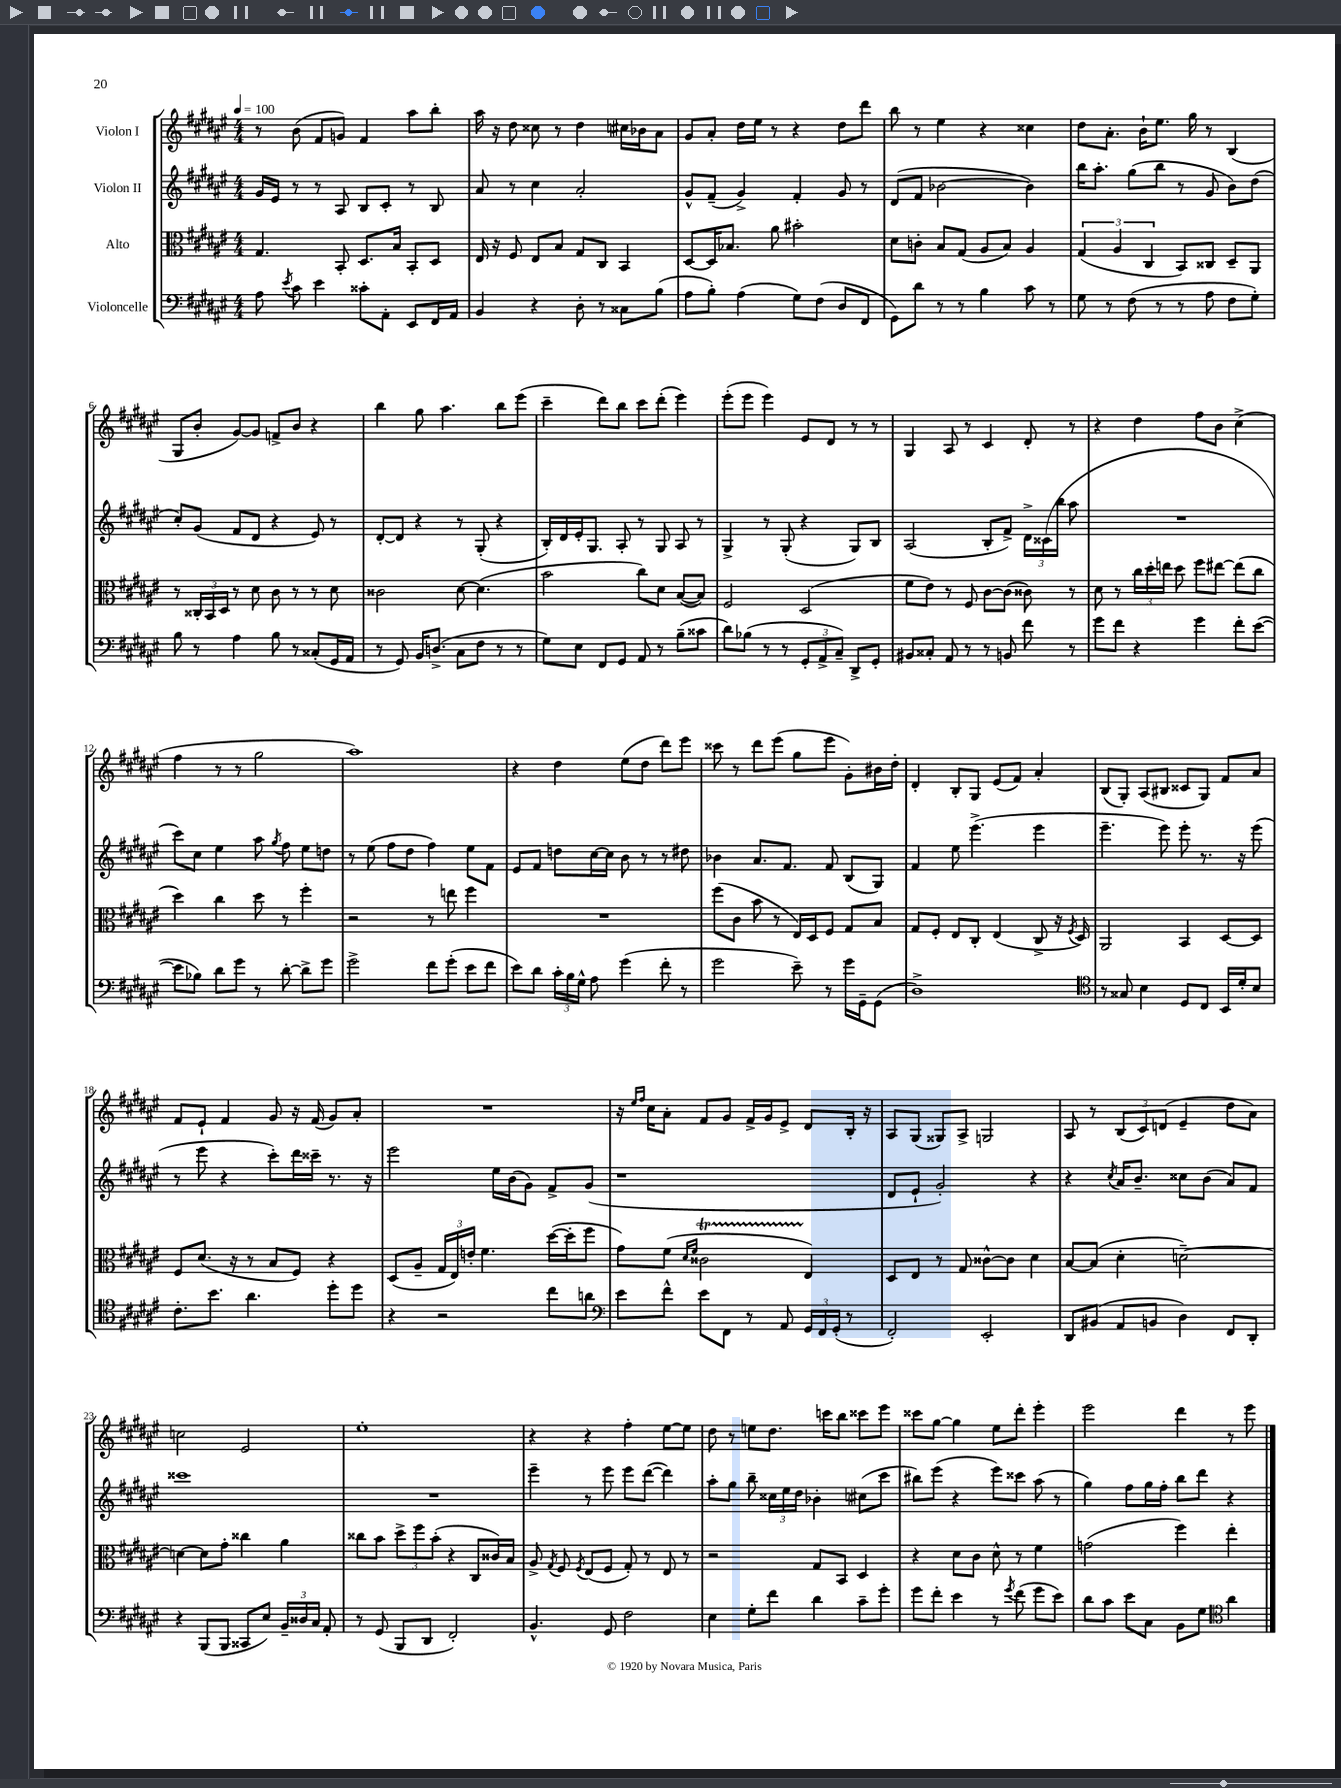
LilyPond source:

<<
\new StaffGroup <<
\new Staff = "s0" \with { instrumentName = "Violon I" } {
    \clef treble \key fis \major \numericTimeSignature \time 4/4 \tempo 4 = 100
    \autoBeamOff r8 b'8( fis'8[ g'8]) fis'4 ais''8[ b''8]-. |
    ais''16 r16 dis''8 cisis''8 r8 dis''4 cis''16[ bes'16 ais'8] |
    gis'8[ ais'8]-. dis''16[ eis''16] r8 r4 dis''8[ dis'''8] |
    b''8 r8 eis''4 r4 cisis''4 |
    dis''8[ ais'8.]-. b'16[-! eis''8.] gis''16 r8 b4( |
    gis8[ b'8]-. gis'8[~) gis'8] f'8[-> b'8] r4 |
    b''4 gis''8 ais''4. b''8[ eis'''8]( |
    cis'''4-- dis'''8[) b''8] cis'''8[ dis'''8]-.( eis'''4) |
    eis'''8[-.( eis'''8] eis'''4) eis'8[ dis'8] r8 r8 |
    gis4 ais8 r8 cis'4 dis'8-. r8 |
    r4 dis''4 fis''8[ b'8] cis''4->( |
    fis''4 r8 r8 gis''2 |
    ais''1) |
    r4 dis''4 eis''8[( dis''8] dis'''8[) eis'''8] |
    cisis'''8 r8 dis'''8[ eis'''8]( gis''8[ eis'''8] gis'8[-.) bis'16 dis''16]-. |
    dis'4-. b8[-. gis8] eis'8[( fis'8]) ais'4-. |
    b8[( gis8]-.) ais8[( bis8] cisis'8[ gis8]) fis'8[ ais'8] |
    fis'8[ eis'8]-! fis'4 gis'8 r16 fis'16( gis'8[) ais'8]-. |
    R1 |
    r16 \grace { eis''16[ fis''16] } cis''16[ ais'8]-. fis'8[ gis'8] fis'16[-> gis'16 eis'8]-> dis'8[ b16]-. r16 |
    ais8[ gis8]( gisis8[) ais8]-> g2 |
    ais8 r8 \tuplet 3/2 { b8[( cis'8) d'8]( } eis'4-- dis''8[ ais'8]) |
    c''2 eis'2 |
    eis''1-. |
    r4 r4 fis''4-. eis''8[~ eis''8] |
    dis''8 r8 e''8[ dis''8.] c'''16[ b''8] cisis'''8[ eis'''8] |
    cisis'''8[ gis''8]~ gis''4 eis''8[ dis'''8]-. eis'''4-. |
    eis'''2 dis'''4 r8 eis'''8 \bar "|." |
}
\new Staff = "s1" \with { instrumentName = "Violon II" } {
    \clef treble \key fis \major \numericTimeSignature \time 4/4
    \autoBeamOff gis'16[ eis'16] r8 r8 ais8 b8[ cis'8]-. r8 b8 |
    ais'8 r8 cis''4 ais'2-. |
    gis'8[-^ fis'8]--( gis'4->) fis'4-. gis'8 r8 |
    dis'8[( fis'8] bes'2~ bes'4) |
    b''16[ ais''8.]-. gis''8[( b''8] r8 gis'8 b'8[) dis''8]( |
    cis''8[-.) gis'8]( fis'8[ dis'8] r4 eis'8) r8 |
    dis'8[~-. dis'8] r4 r8 gis8-.( r4 |
    b16[-.) dis'16 eis'16-. gis8.] ais8-. r8 gis8 ais8 r8 |
    gis4-> r8 gis8-.( r4 gis8[) b8] |
    ais2( b8[-. fis'8]->) \tuplet 3/2 { dis'16[-> cisis'16( b''16] } ais''8 |
    R1 |
    cis'''8[) cis''8] eis''4 ais''8 \acciaccatura { gis''8 } fis''8 eis''8[ d''8] |
    r8 eis''8( fis''8[ dis''8] fis''4) eis''8[ fis'8] |
    eis'8[ fis'8] d''8[ cis''16~ cis''16] b'8 r8 r8 dis''8 |
    bes'4 ais'8.[ fis'8.] fis'8 b8[( gis8]) |
    fis'4 eis''8 eis'''4.->( eis'''4 |
    eis'''4.-- eis'''8) eis'''8-. r8. r16 eis'''8( |
    r8 eis'''8 r4 cis'''8[-.) dis'''16 cisis'''16]-- r8. r16 |
    eis'''2 eis''16[ b'16( gis'8]) fis'8[-> gis'8]( |
    r1 |
    dis'8[ eis'8]-! gis'2-.) r4 |
    r4 \acciaccatura { cis''8 } ais'16[ b'8.]-- cisis''8[ b'8]( ais'8[) fis'8] |
    cisis'''1 |
    R1 |
    eis'''4-- r8 eis'''8 eis'''8[ dis'''8]~( dis'''4) |
    ais''8[-. gis''8] b''8-- \tuplet 3/2 { cisis''16[ eis''16 dis''16] } bes'4-. cis''8[( cis'''8] |
    bis''8[) eis'''8]( r4 eis'''8[) cisis'''8] ais''8( r8 |
    gis''4) fis''8[ gis''16 fis''16]-. b''8[ dis'''8] r4 \bar "|." |
}
\new Staff = "s2" \with { instrumentName = "Alto" } {
    \clef alto \key fis \major \numericTimeSignature \time 4/4
    \autoBeamOff gis4. b,8-. dis8.[ b16] b,8[-. dis8] |
    eis16 r16 fis8 eis8[ b8] gis8[ cis8] b,4 |
    dis8[~ dis16 bes8.] ais'8 bis'2-. |
    dis'8[ c'8]-. b8[ gis8]( ais8[ b8]) ais4 |
    \tuplet 3/2 { gis4( ais4 cis4 } b,8[) cisis8] dis8[-- ais,8] |
    r8 \tuplet 3/2 { cisis16[-. b,16 dis16] } r8 dis'8 cis'8 r8 r8 dis'8 |
    cisis'2 dis'8~ dis'4.( |
    b'2 cis''8[) dis'8] b8[~( b8]) |
    fis2 dis2( |
    fis'8[ eis'8]) r8 fis8 cis'8[~ cis'8]( cisis'8) r8 |
    dis'8 r8 \tuplet 3/2 { cis''16[ dis''16-. e''16] } dis''8 fis''8[ eis''8]~ eis''8[( cis''8] |
    dis''4) cis''4 dis''8 r8 fis''4-. |
    r2 r8 e''8 fis''4 |
    R1 |
    fis''8[( cis'8] b'8 r8 eis16[) dis16 fis8] gis8[ b8] |
    gis8[ fis8]-. eis8[ cis8]-. eis4( cis8-> r16 \acciaccatura { fis8 } dis16) |
    ais,2 b,4 dis8[~ dis8] |
    fis8[ dis'8.]( r16 r8 b8[ fis8]) r4 |
    dis8[( ais8]-- \tuplet 3/2 { gis16[ eis16) e'16]-. } fis'4. dis''16[~( dis''16-. fis''8] |
    gis'8[) fis'8]( \grace { dis'16[ fis'16] } cisis'2\startTrillSpan eis4\stopTrillSpan) |
    dis8[ eis8] r8 gis8 cisis'8[~-^ cisis'8] dis'4 |
    b8[~ b8]( dis'4-. d'2~--) |
    d'4~ d'8[ gis'8]-. cisis''4 ais'4 |
    cisis''8[ b'8] \tuplet 3/2 { dis''8[-> fis''8 b'8]-.( } r4 cis8[ cisis'16) b16] |
    ais8-> \acciaccatura { gis8 } fis8 \acciaccatura { fis8 } eis8[( fis8] gis8-.) r8 eis8 r8 |
    r2 gis8[ b,8] dis4 |
    r4 dis'8[ cis'8] dis'8-^ r8 fis'4 |
    g'2( fis''4) eis''4-. \bar "|." |
}
\new Staff = "s3" \with { instrumentName = "Violoncelle" } {
    \clef bass \key fis \major \numericTimeSignature \time 4/4
    \autoBeamOff ais8 \acciaccatura { eis'8 } cis'8 eis'4 cisis'8[-. ais,8]-. eis,8[ fis,16 ais,16] |
    b,4 r4 dis8-. r8 cisis8[ b8]( |
    ais8[ b8]-.) ais4( gis8[) fis8]( dis8[ fis,8] |
    gis,8[) dis'8] r8 r8 b4 cis'8 r8 |
    gis8 r8 fis8( r8 r8 ais8 fis8[ gis8]-.) |
    b8 r8 ais4 b8 r8 cisis8[-.( gis,16 ais,16] |
    r8 gis,8) b,16[ d8.]->( cis8[ fis8] r8 r8 |
    gis8[) eis8] fis,8[ gis,8] ais,8 r8 b8[--( cisis'8] |
    dis'8[) bes8]( r8 r8 \tuplet 3/2 { gis,8[-. ais,8-> cis8]--) } dis,8[-> gis,8]-. |
    bis,8[ cisis8]-. ais,8 r8 r8 b,8 fis'8 r8 |
    gis'8[ fis'8] r4 gis'4 fis'8[-. eis'8]~( |
    eis'8[ bes8]) dis'8[ gis'8] r8 dis'8~-. dis'8[-> gis'8] |
    gis'2-> fis'8[ gis'8]-.( eis'8[ fis'8] |
    eis'8[) dis'8] \tuplet 3/2 { cis'16[-. b16 gis16]-^ } ais8 gis'4( fis'8-. r8 |
    gis'2 eis'8--) r8 gis'16[ gis,16-- gis,8]( |
    dis1->) |
    \clef tenor r8 gisis8 b4 dis8[ cis8] b,16[ dis'16-. b8] |
    cis'8.[-. b'8.] ais'4. dis''8[-. dis''8] |
    r4 r2 cis''8[ a'8] |
    \clef bass eis'8[ fis'8]-^ eis'8[ fis,8] r8 ais,8 \tuplet 3/2 { gis,16[ fis,16 gis,16]-.( } r8 |
    fis,2-.) eis,2-. |
    dis,8[ bis,8]( ais,8[ b,8] dis4) fis,8[ dis,8]-. |
    r4 b,,8[( b,,8] cisis,8[ eis8]) \tuplet 3/2 { b,16[-- disis16 cis16] } ais,8-. |
    r8 gis,8( b,,8[ dis,8] fis,2-.) |
    b,4.-^ gis,8 fis2 |
    eis4 gis8[-. fis'8] dis'4 cis'8[-- gis'8]-. |
    gis'8[ fis'8]-. eis'4 r8 \acciaccatura { gis'8 } fis'8( gis'8[ eis'8]) |
    dis'8[ cis'8] eis'8[ cis8] b,8[ gis8] \clef tenor ais'4 \bar "|." |
}
>>
>>
